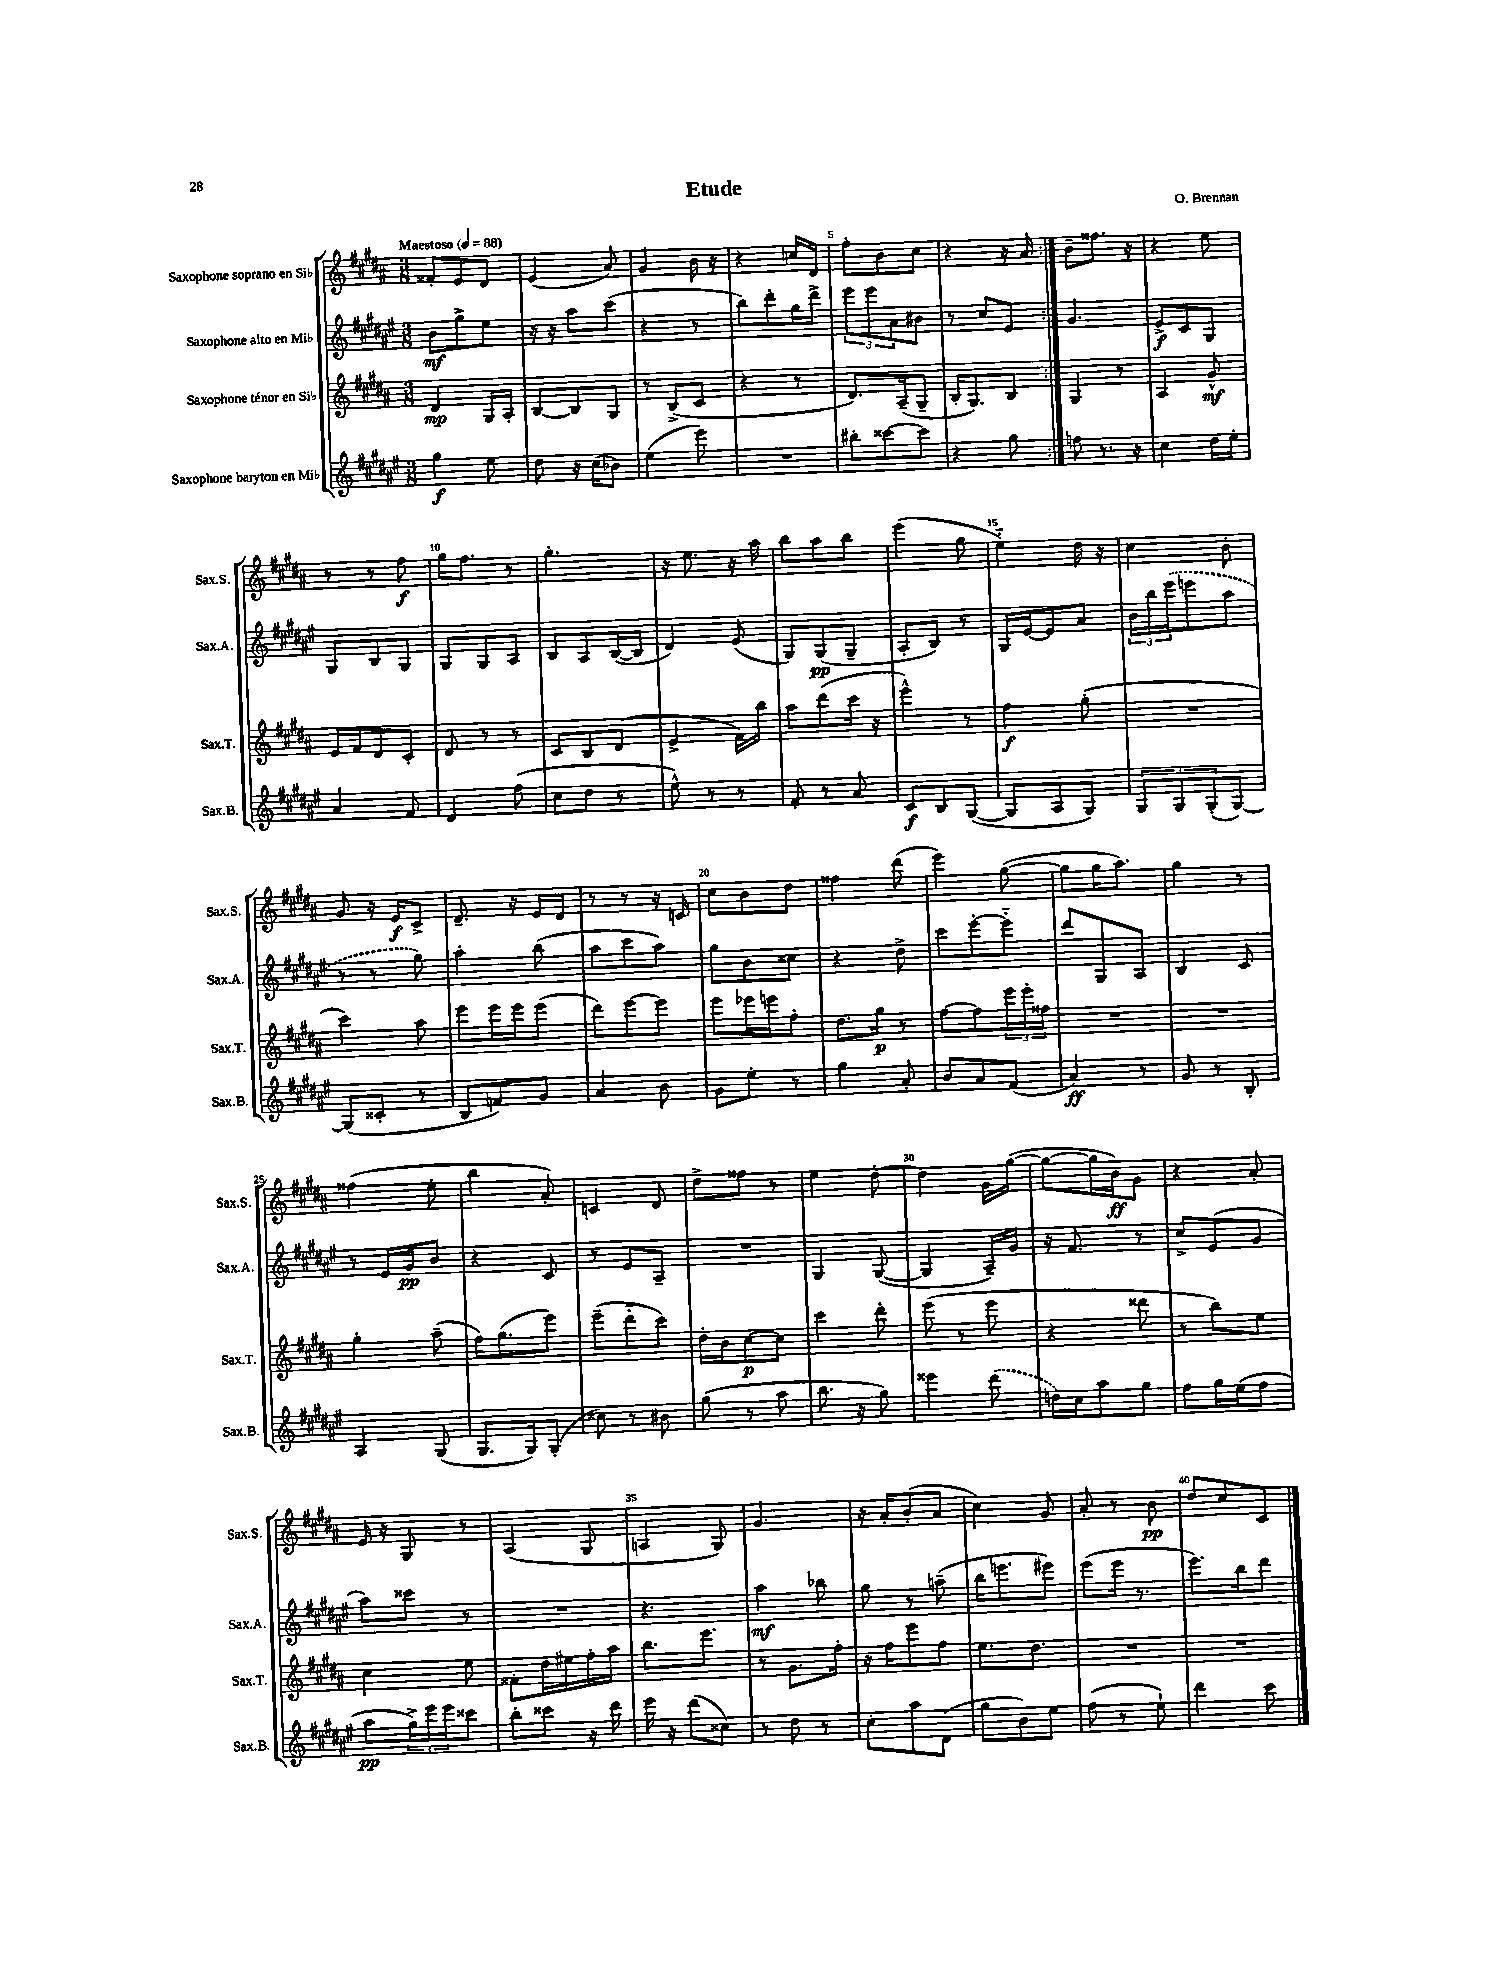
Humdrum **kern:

**kern	**dynam	**kern	**dynam	**kern	**dynam	**kern	**dynam
*part4	*part4	*part3	*part3	*part2	*part2	*part1	*part1
*staff4	*staff4	*staff3	*staff3	*staff2	*staff2	*staff1	*staff1
*I"Saxophone baryton en Mi♭	*	*I"Saxophone ténor en Si♭	*	*I"Saxophone alto en Mi♭	*	*I"Saxophone soprano en Si♭	*
*I'Sax.B.	*	*I'Sax.T.	*	*I'Sax.A.	*	*I'Sax.S.	*
*clefG2	*	*clefG2	*	*clefG2	*	*clefG2	*
*k[f#c#g#d#a#e#]	*	*k[f#c#g#d#a#]	*	*k[f#c#g#d#a#e#]	*	*k[f#c#g#d#a#]	*
*M3/8	*	*M3/8	*	*M3/8	*	*M3/8	*
*MM88	*	*MM88	*	*MM88	*	*MM88	*
=1	=1	=1	=1	=1	=1	=1	=1
!	!	!	!	!	!	!LO:TX:a:B:t=Maestoso	!
4gg#\	f	4d#/	mp	8b\L	mf	8f##X'/L	.
.	.	.	.	8gg#^\	.	8e/	.
8ee#\	.	16G#/LL	.	8ee#\J	.	8d#/J	.
.	.	16A#'/JJ	.	.	.	.	.
=2	=2	=2	=2	=2	=2	=2	=2
8dd#\	.	[8B/L	.	16r	.	(4e/	.
.	.	.	.	16r	.	.	.
16r	.	8B/]	.	8aa#\L	.	.	.
(16cc#\KL	.	.	.	.	.	.	.
8b-X\J)	.	8G#/J	.	(8ccc#\J	.	8a#/)	.
=3	=3	=3	=3	=3	=3	=3	=3
(4ee#\	.	8r	.	4r	.	4g#/	.
.	.	(8B^/L	.	.	.	.	.
8eee#\)	.	8c#/J	.	8r	.	16b\	.
.	.	.	.	.	.	16r	.
=4	=4	=4	=4	=4	=4	=4	=4
4.r	.	4r	.	8bb\L)	.	4r	.
.	.	.	.	8ddd#'\	.	.	.
.	.	8r	.	16gg#\L	.	16ccn/LL	.
.	.	.	.	16ddd#^\JJ	.	16d#/JJ	.
=5	=5	=5	=5	=5	=5	=5	=5
8bb#X'\L	.	8.d#/L)	.	12eee#\L	.	8ff#'\L	.
.	.	.	.	12eee#\	.	.	.
[8ccc##X\	.	.	.	.	.	8b\	.
.	.	.	.	12a#\	.	.	.
.	.	(16A#~/k	.	.	.	.	.
8ccc##\J]	.	8G#~/J	.	8b#X\J	.	8cc#\J	.
=6	=6	=6	=6	=6	=6	=6	=6
4r	.	16B'/KL	.	8r	.	4r	.
.	.	8.G#/)	.	.	.	.	.
.	.	.	.	8cc#/L	.	.	.
8gg#\	.	8B/J	.	8e#/J	.	16r	.
.	.	.	.	.	.	16a#/	.
=7:|!	=7:|!	=7:|!	=7:|!	=7:|!	=7:|!	=7:|!	=7:|!
8ffn\	.	4G#/	.	4.g#/	.	8b~\L	.
8.r	.	.	.	.	.	8.ff##X\J	.
.	.	8r	.	.	.	.	.
16r	.	.	.	.	.	16r	.
=8	=8	=8	=8	=8	=8	=8	=8
4cc#\	.	4A#/	.	8e#^/L	f	4r	.
.	.	.	.	8c#/	.	.	.
16dd#\LL	.	8g#^^/	mf	8G#/J	.	8ee\	.
16ee#'\JJ	.	.	.	.	.	.	.
!!LO:LB:g=z
=9	=9	=9	=9	=9	=9	=9	=9
4a#/	.	16e/LL	.	8G#/L	.	8r	.
.	.	16f#/J	.	.	.	.	.
.	.	8d#/	.	8B/	.	8r	.
8f#/	.	8c#'/J	.	8G#/J	.	8ff#\	f
=10	=10	=10	=10	=10	=10	=10	=10
4d#/	.	8d#/	.	8G#/L	.	16gg#\KL	.
.	.	.	.	.	.	8.ff#\J	.
.	.	8r	.	8G#/	.	.	.
(8ff#\	.	8r	.	8A#/J	.	8r	.
=11	=11	=11	=11	=11	=11	=11	=11
8cc#\L	.	8c#/L	.	8B/L	.	4.gg#'\	.
8dd#\J	.	8B/	.	8A#/	.	.	.
8r	.	(8d#/J	.	([16B/L	.	.	.
.	.	.	.	16B/JJ]	.	.	.
=12	=12	=12	=12	=12	=12	=12	=12
8ee#^^\)	.	4e^/	.	4d#/)	.	16r	.
.	.	.	.	.	.	8.ee\	.
8r	.	.	.	.	.	.	.
8r	.	16f#\LL)	.	(8e#/	.	16r	.
.	.	16bb\JJ	.	.	.	16aa#\	.
=13	=13	=13	=13	=13	=13	=13	=13
8f#'/	.	8aa#\L	.	8G#/L)	.	8bb\L	.
8r	.	(8ddd#\	.	(8G#/	pp	8aa#\	.
8a#/	.	16ccc#\Jk	.	8G#~/J	.	8bb\J	.
.	.	16r	.	.	.	.	.
=14	=14	=14	=14	=14	=14	=14	=14
8c#/L	f	4eee^^\)	.	8A#'/L	.	(4eee\	.
8B/	.	.	.	8B/J)	.	.	.
([8G#/J	.	8r	.	8r	.	8gg#\	.
=15	=15	=15	=15	=15	=15	=15	=15
8G#/L]	.	4ff#\	f	16G#/LL	.	4ee\)	.
.	.	.	.	[16e#/J	.	.	.
8A#/	.	.	.	8e#/]	.	.	.
8G#/J)	.	(8gg#'\	.	8a#/J	.	16dd#\	.
.	.	.	.	.	.	16r	.
=16	=16	=16	=16	=16	=16	=16	=16
12G#/L	.	4.r	.	24b\LL	.	4cc#\	.
.	.	.	.	24bb\	.	.	.
12G#/	.	.	.	(24eee#\J	.	.	.
.	.	.	.	8eeen\	.	.	.
(12G#'/	.	.	.	.	.	.	.
[8G#/J)	.	.	.	8aa#\J	.	8b'\	.
!!LO:LB:g=z
=17	=17	=17	=17	=17	=17	=17	=17
(8G#/L]	.	4ccc#\)	.	8r	.	8g#/	.
8c##X'/J	.	.	.	8r	.	16r	.
.	.	.	.	.	.	16e/KL	f
8r	.	8aa#\	.	8gg#\)	.	8c#^/J	.
=18	=18	=18	=18	=18	=18	=18	=18
8B/L	.	8eee\L	.	4aa#'\	.	8.d#~/	.
8fn/)	.	16eee\L	.	.	.	.	.
.	.	16eee\J	.	.	.	16r	.
8g#/J	.	(8eee\J	.	(8bb\	.	16e/LL	.
.	.	.	.	.	.	16d#/JJ	.
=19	=19	=19	=19	=19	=19	=19	=19
4a#/	.	8ddd#\L)	.	8aa#\L	.	8r	.
.	.	[8eee\	.	8ccc#\	.	8r	.
8b\	.	8eee\J]	.	8aa#\J)	.	16r	.
.	.	.	.	.	.	16cn/	.
=20	=20	=20	=20	=20	=20	=20	=20
8g#\L	.	8eee\L	.	8gg#\L	.	8cc#\L	.
8ee#'\J	.	16eee-X\L	.	8b\	.	8b\	.
.	.	16eeen\J	.	.	.	.	.
8r	.	8ff#'\J	.	8cc##X\J	.	8dd#\J	.
=21	=21	=21	=21	=21	=21	=21	=21
4gg#\	.	8.dd#\L	.	4r	.	4ff##X\	.
.	.	16gg#\Jk	p	.	.	.	.
8a#'/	.	8r	.	8dd#^\	.	(8ddd#\	.
=22	=22	=22	=22	=22	=22	=22	=22
8b/L	.	[8ff#\L	.	8ccc#\L	.	4eee\)	.
8a#/	.	8ff#\]	.	[8eee#'\	.	.	.
(8f#/J	.	24eee\L	.	8eee#\J]	.	([8gg#\	.
.	.	24eee'\	.	.	.	.	.
.	.	24ff##X\JJ	.	.	.	.	.
=23	=23	=23	=23	=23	=23	=23	=23
4a#/)	ff	4.r	.	8ddd#/L	.	8gg#\L]	.
.	.	.	.	8G#/	.	16gg#\K	.
.	.	.	.	.	.	8.aa#\J)	.
8r	.	.	.	8A#/J	.	.	.
=24	=24	=24	=24	=24	=24	=24	=24
8g#/	.	4.r	.	4B/	.	4gg#\	.
8r	.	.	.	.	.	.	.
8B'/	.	.	.	8c#/	.	8r	.
!!LO:LB:g=z
=25	=25	=25	=25	=25	=25	=25	=25
4A#/	.	4gg#'\	.	8r	.	(4ff##X\	.
.	.	.	.	16e#/LL	.	.	.
.	.	.	.	16g#/J	pp	.	.
(8G#/	.	(8aa#~\	.	8b/J	.	8ee'\	.
=26	=26	=26	=26	=26	=26	=26	=26
8.G#/L	.	16ff#\KL)	.	4r	.	4bb\	.
.	.	(8.gg#\	.	.	.	.	.
16G#/k)	.	.	.	.	.	.	.
(8G#'/J	.	8eee\J)	.	8c#/	.	8a#'/)	.
=27	=27	=27	=27	=27	=27	=27	=27
8cc##X\)	.	(8eee~\L	.	8r	.	4cn/	.
8r	.	8ddd#\	.	8e#/L	.	.	.
8b#X\	.	8ccc#\J)	.	8A#~/J	.	8d#/	.
=28	=28	=28	=28	=28	=28	=28	=28
(8gg#\	.	16dd#'\LL	.	4.r	.	8dd#^\L	.
.	.	16b\J	.	.	.	.	.
8r	.	[8cc#\	p	.	.	8ff##X\J	.
8aa#\	.	8cc#\J]	.	.	.	8r	.
=29	=29	=29	=29	=29	=29	=29	=29
8.bb\	.	4ccc#\	.	4G#/	.	4ee\	.
16r	.	.	.	.	.	.	.
8gg#\)	.	8ddd#'\	.	([8G#/	.	[8dd#'\	.
=30	=30	=30	=30	=30	=30	=30	=30
4eee##X\	.	(8eee\	.	4G#/]	.	4dd#\]	.
.	.	8r	.	.	.	.	.
(8ddd#\	.	8eee\	.	16A#~/LL)	.	16g#\LL	.
.	.	.	.	16g#/JJ	.	([16gg#\JJ	.
=31	=31	=31	=31	=31	=31	=31	=31
16ddn\LL)	.	4r	.	16r	.	8gg#\L_	.
16cc#\J	.	.	.	8.f#/	.	.	.
8aa#\	.	.	.	.	.	16gg#\L]	.
.	.	.	.	.	.	16b\J)	ff
8gg#\J	.	8ddd##X\	.	8r	.	8g#\J	.
=32	=32	=32	=32	=32	=32	=32	=32
8ff#\L	.	8r	.	8cc#^/L	.	4r	.
16gg#\L	.	8bb\L)	.	(8e#/	.	.	.
(16ee#\J	.	.	.	.	.	.	.
8ff#\J	.	8ee\J	.	8g#/J	.	8a#'/	.
!!LO:LB:g=z
=33	=33	=33	=33	=33	=33	=33	=33
8aa#\L	pp	4cc#\	.	8aa#\L)	.	16e/	.
.	.	.	.	.	.	16r	.
24gg#^\L)	.	.	.	8ccc##X\J	.	8G#/	.
24eee#\	.	.	.	.	.	.	.
24eee#\J	.	.	.	.	.	.	.
8ccc##X\J	.	8ee\	.	8r	.	8r	.
=34	=34	=34	=34	=34	=34	=34	=34
8bb'\L	.	8f##X'\L	.	4.r	.	(4A#/	.
8ccc##X\J	.	16dd#\L	.	.	.	.	.
.	.	16ee#X\	.	.	.	.	.
16r	.	16ff#'\	.	.	.	8G#/	.
16ddd#\	.	16aa#\JJ	.	.	.	.	.
=35	=35	=35	=35	=35	=35	=35	=35
16eee#\	.	8.bb\L	.	4.r	.	4An/	.
16r	.	.	.	.	.	.	.
(8ddd#\L	.	.	.	.	.	.	.
.	.	8.eee\J	.	.	.	.	.
8cc##X\J)	.	.	.	.	.	8G#/)	.
=36	=36	=36	=36	=36	=36	=36	=36
8r	.	8r	.	4aa#\	mf	4.g#/	.
8dd#\	.	8.g#\L	.	.	.	.	.
8r	.	.	.	8bb-X\	.	.	.
.	.	16ff#'\Jk	.	.	.	.	.
=37	=37	=37	=37	=37	=37	=37	=37
8cc#'\L	.	16r	.	8gg#\	.	16r	.
.	.	16ff#\KL	.	.	.	16a#'/KL	.
8aa#\	.	8eee\	.	8r	.	(8b'/	.
(8d#\J	.	8ff#\J	.	(8aan~\	.	8a#/J	.
=38	=38	=38	=38	=38	=38	=38	=38
8gg#\L	.	8.ee\L	.	16bb\KL	.	4cc#\)	.
.	.	.	.	8.eeen\	.	.	.
8b\)	.	.	.	.	.	.	.
.	.	8.dd#\J	.	.	.	.	.
8ee#\J	.	.	.	8eee#X\J)	.	8g#/	.
=39	=39	=39	=39	=39	=39	=39	=39
(8ff#\	.	4.r	.	(8eee#\L	.	8a#'/	.
8r	.	.	.	16eee#\Jk	.	8r	.
.	.	.	.	8.r	.	.	.
8ee#`\)	.	.	.	.	.	8b\	pp
=40	=40	=40	=40	=40	=40	=40	=40
4ddd#\	.	4.r	.	8.eee#\L)	.	8dd#/L	.
.	.	.	.	.	.	8cc#/	.
.	.	.	.	16bb\k	.	.	.
8ccc#\	.	.	.	8ddd#\J	.	8c#/J	.
==	==	==	==	==	==	==	==
*-	*-	*-	*-	*-	*-	*-	*-
